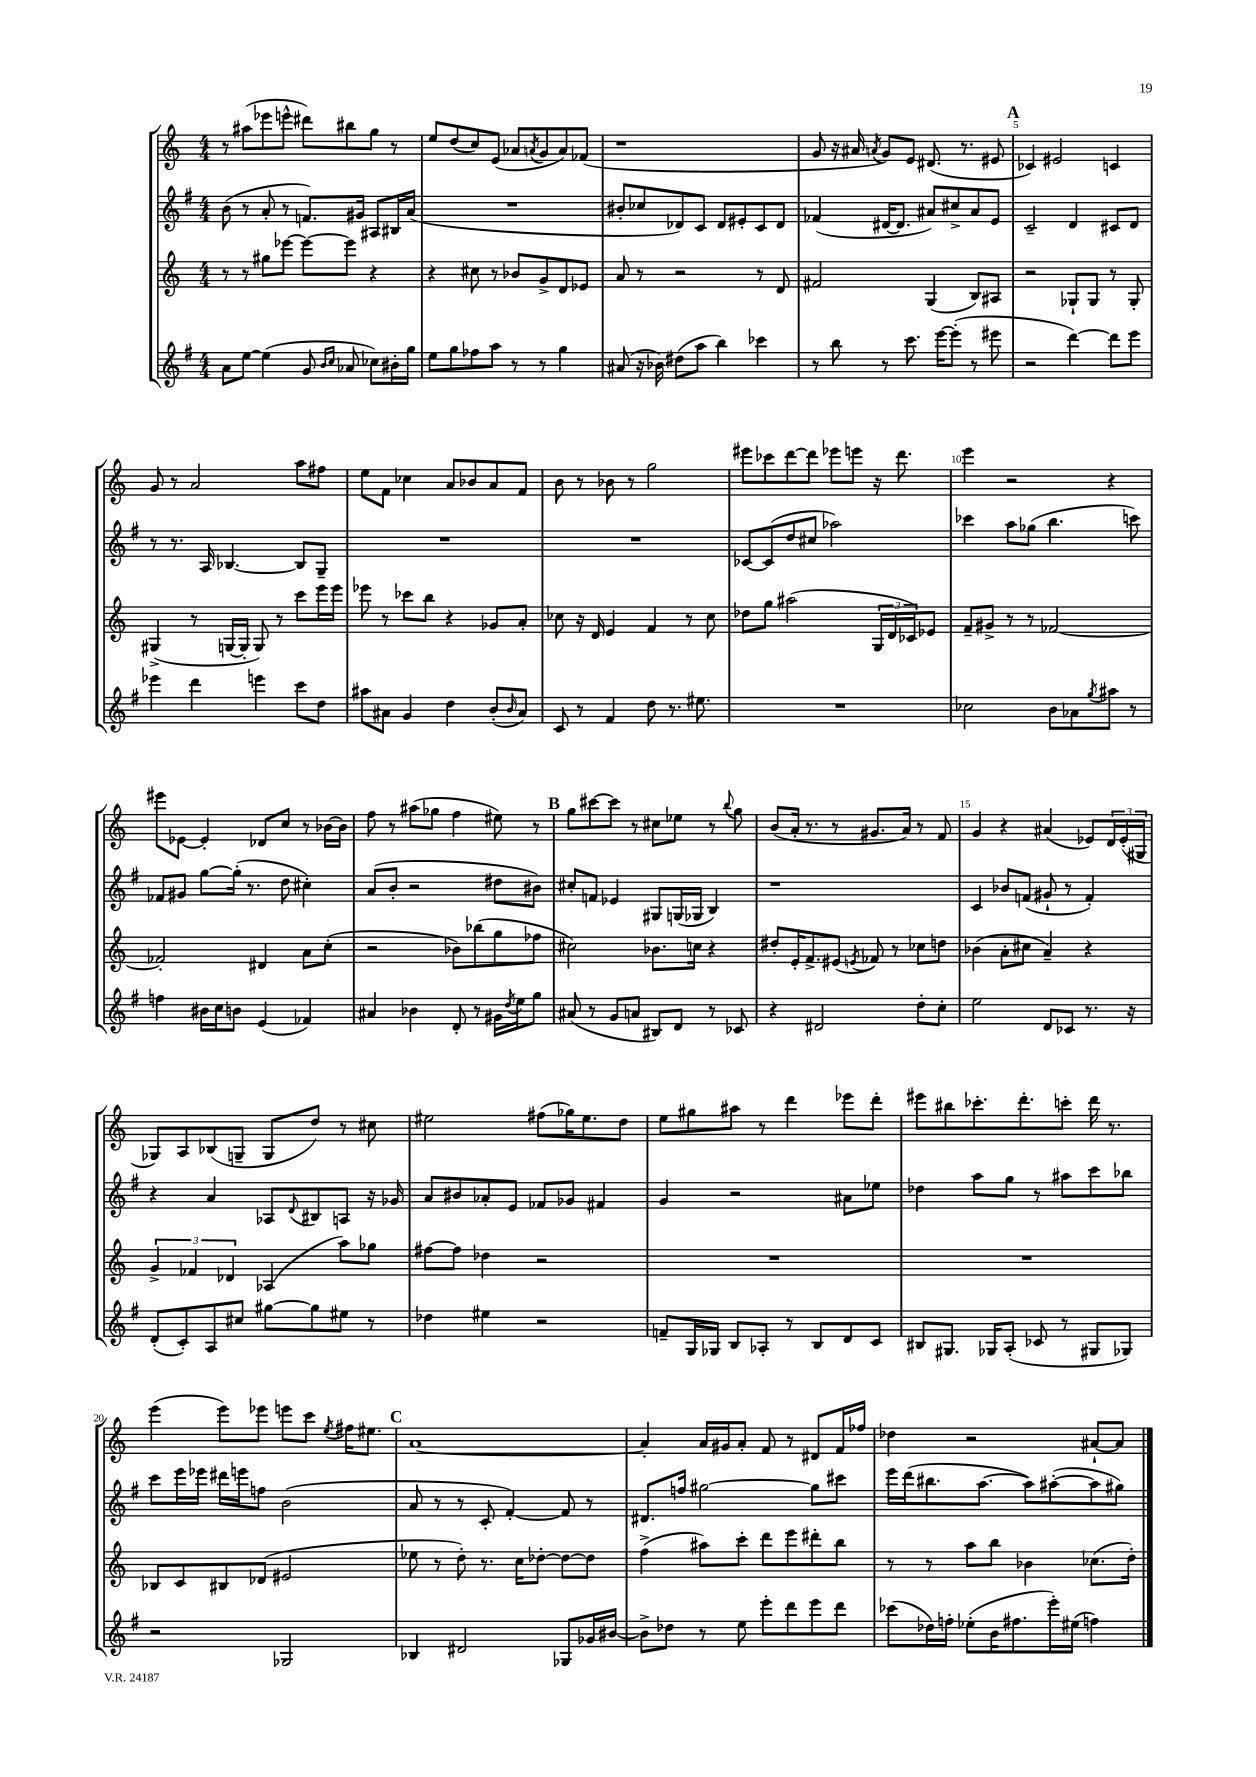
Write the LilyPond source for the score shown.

<<
\new StaffGroup <<
\new Staff = "s0" {
    \clef treble \key c \major \numericTimeSignature \time 4/4
    r8 ais''8( ees'''8 e'''8-^ dis'''8) bis''8 g''8 r8 |
    e''8 d''8( c''8) e'8( aes'8 \acciaccatura { a'8 } g'8 a'8) fes'8( |
    r1 |
    g'8 r16 ais'16 \acciaccatura { a'8 } g'8) e'8 dis'8.( r8. eis'8 |
    \mark \markup { \bold "A" } ces'4) eis'2 c'4 |
    g'8 r8 a'2 a''8 fis''8 |
    e''8 f'8 ces''4 a'8 bes'8 a'8 f'8 |
    b'8 r8 bes'8 r8 g''2 |
    eis'''8 ces'''8 d'''8~ d'''8 ees'''8 e'''8 r16 d'''8. |
    e'''4 r2 r4 |
    eis'''8 ees'8~ ees'4-. des'8 c''8 r8 bes'16~ bes'16 |
    f''8 r8 ais''8( ges''8 f''4 eis''8) r8 |
    \mark \markup { \bold "B" } g''8 cis'''8~ cis'''8 r8 cis''8 ees''8 r8 \appoggiatura { b''8 } g''8 |
    b'8( a'16-. r8. r8 gis'8. a'16) r8 f'8 |
    g'4 r4 ais'4( ees'8) \tuplet 3/2 { d'16 ees'16-.( gis16 } |
    ges8) a8 bes8( g8-- g8 d''8) r8 cis''8 |
    eis''2 fis''8( ges''16) eis''8. d''8 |
    e''8 gis''8 ais''8 r8 d'''4 ees'''8 d'''8-. |
    eis'''8 bis''8 ces'''8.-. d'''8.-. c'''8-. d'''16 r8. |
    e'''4( e'''8) ees'''8 e'''8 c'''8 \acciaccatura { e''8 } fis''16 eis''8. |
    \mark \markup { \bold "C" } a'1~ |
    a'4-. a'16 gis'16 a'8-. f'8 r8 dis'8 f'16 fes''16 |
    des''4 r2 ais'8~-! ais'8 \bar "|." |
}
\new Staff = "s1" {
    \clef treble \key g \major \numericTimeSignature \time 4/4
    b'8( r8 a'8-. r8 f'8.) gis'16 ais8 bis16 a'16( |
    R1 |
    bis'8-. ces''8 des'8) c'8 des'8 eis'8-. c'8 des'8 |
    fes'4( dis'16~ dis'8. ais'8) cis''8-> ais'8 e'8 |
    \mark \markup { \bold "A" } c'2-- d'4 cis'8 d'8 |
    r8 r8. a16 bes4.~ bes8 g8-- |
    R1 |
    R1 |
    ces'8~ ces'8( d''8 cis''8 aes''2) |
    ces'''4 a''8 ges''8( b''4. c'''8) |
    fes'8 gis'8 g''8~ g''16-.( r8. d''8 cis''4-.) |
    a'8( b'8-. r2 dis''8 bis'8) |
    \mark \markup { \bold "B" } cis''8-. f'8 ees'4 gis8 g16( ges16 b4) |
    r1 |
    c'4 bes'8 f'8( gis'8-! r8 f'4-.) |
    r4 a'4 aes8 \appoggiatura { d'8 } bis8 a8 r16 ges'16 |
    a'8 bis'8 aes'8-. e'8 fes'8 ges'8 fis'4 |
    g'4 r2 ais'8 ees''8 |
    des''4 a''8 g''8 r8 ais''8 c'''8 bes''8 |
    c'''8 e'''16 ees'''16 dis'''16 e'''16 f''8 b'2( |
    \mark \markup { \bold "C" } a'8 r8 r8 c'8-. fis'4~-.) fis'8 r8 |
    dis'8. f''16 gis''2~ gis''8 cis'''8 |
    e'''16 d'''16( bis''8. a''8.~ a''8) ais''8~-.( ais''8 gis''8) \bar "|." |
}
\new Staff = "s2" {
    \clef treble \key c \major \numericTimeSignature \time 4/4
    r8 r8 gis''8 ees'''8~ ees'''8~ ees'''8 r4 |
    r4 cis''8 r8 bes'8 g'8-> d'8 ees'8 |
    a'8 r8 r2 r8 d'8 |
    fis'2 g4( b8) ais8 |
    \mark \markup { \bold "A" } r2 ges8-! ges8 r8 ges8-. |
    gis4->( r8 g16~ g16-. g8) r8 c'''8 e'''16 e'''16 |
    ees'''8 r8 ces'''8 b''8 r4 ges'8 a'8-. |
    ces''8 r16 d'16 e'4 f'4 r8 ces''8 |
    des''8 g''8 ais''2( \tuplet 3/2 { g16 d'16 ces'16) } ees'8 |
    f'8-- gis'8-> r8 r8 fes'2~ |
    fes'2-. dis'4 a'8 c''8-.( |
    r2 bes'8) bes''8( g''8 fes''8 |
    \mark \markup { \bold "B" } cis''2) bes'8. c''16 r4 |
    dis''8-. e'16-. f'8.-> eis'8( \acciaccatura { e'8 } fes'8) r8 ces''8 d''8 |
    bes'4( a'8-. cis''8 a'4--) r4 |
    \tuplet 3/2 { g'4-> fes'4 des'4 } aes4( a''8) ges''8 |
    fis''8~ fis''8 des''4 r2 |
    R1 |
    R1 |
    bes8 c'8 bis8 des'8( eis'2 |
    \mark \markup { \bold "C" } ees''8 r8 d''8-.) r8. c''16 des''8~-. des''8~ des''8 |
    f''4->( ais''8) c'''8-. d'''8 e'''8 dis'''8-. b''8 |
    r8 r8 a''8 b''8 bes'4 ces''8.( d''16-.) \bar "|." |
}
\new Staff = "s3" {
    \clef treble \key g \major \numericTimeSignature \time 4/4
    a'8 e''8~ e''4( g'8 \grace { b'16 c''16 } aes'8 ces''8) bis'16-. g''16 |
    e''8 g''8 fes''8 a''8 r8 r8 g''4 |
    ais'8( r16 bes'16) dis''8( a''8 b''4) ces'''4 |
    r8 b''8 r8 c'''8. e'''16~ e'''8-.( r8 eis'''8 |
    \mark \markup { \bold "A" } r2 d'''4~) d'''8 e'''8 |
    ees'''4 d'''4 e'''4 c'''8 d''8 |
    ais''8 ais'8 g'4 d''4 b'8-.( \grace { b'16 } ais'8) |
    c'8 r8 fis'4 d''8 r8. eis''8. |
    R1 |
    ces''2 b'8 aes'8 \acciaccatura { g''8 } ais''8 r8 |
    f''4 bis'16 c''16 b'8 e'4( fes'4) |
    ais'4 bes'4 d'8-. r8 gis'16 \acciaccatura { d''8 } e''16 g''8 |
    \mark \markup { \bold "B" } ais'8( r8 g'8 a'8 bis8) d'8 r8 ces'8 |
    r4 dis'2 d''8-. c''8-. |
    e''2 d'8 ces'8 r8. r16 |
    d'8-.( c'8-.) a8 cis''8 gis''8~ gis''8 eis''8 r8 |
    des''4 eis''4 r2 |
    f'8-- g16 ges16 b8 aes8-. r8 b8 d'8 c'8 |
    bis8 gis8. ges16 a8-.( ces'8 r8 gis8 ges8) |
    r2 ges2 |
    \mark \markup { \bold "C" } bes4 dis'2 ges8 ges'16 bis'16~ |
    bis'8-> des''8 r8 e''8 e'''8-. d'''8 e'''8 d'''8 |
    ces'''8( des''16) f''16-. ees''8-.( b'16 fis''8. e'''16-.) eis''16( f''4) \bar "|." |
}
>>
>>
\layout { \context { \Score \override BarNumber.break-visibility = ##(#f #t #t) barNumberVisibility = #(every-nth-bar-number-visible 5) } }
